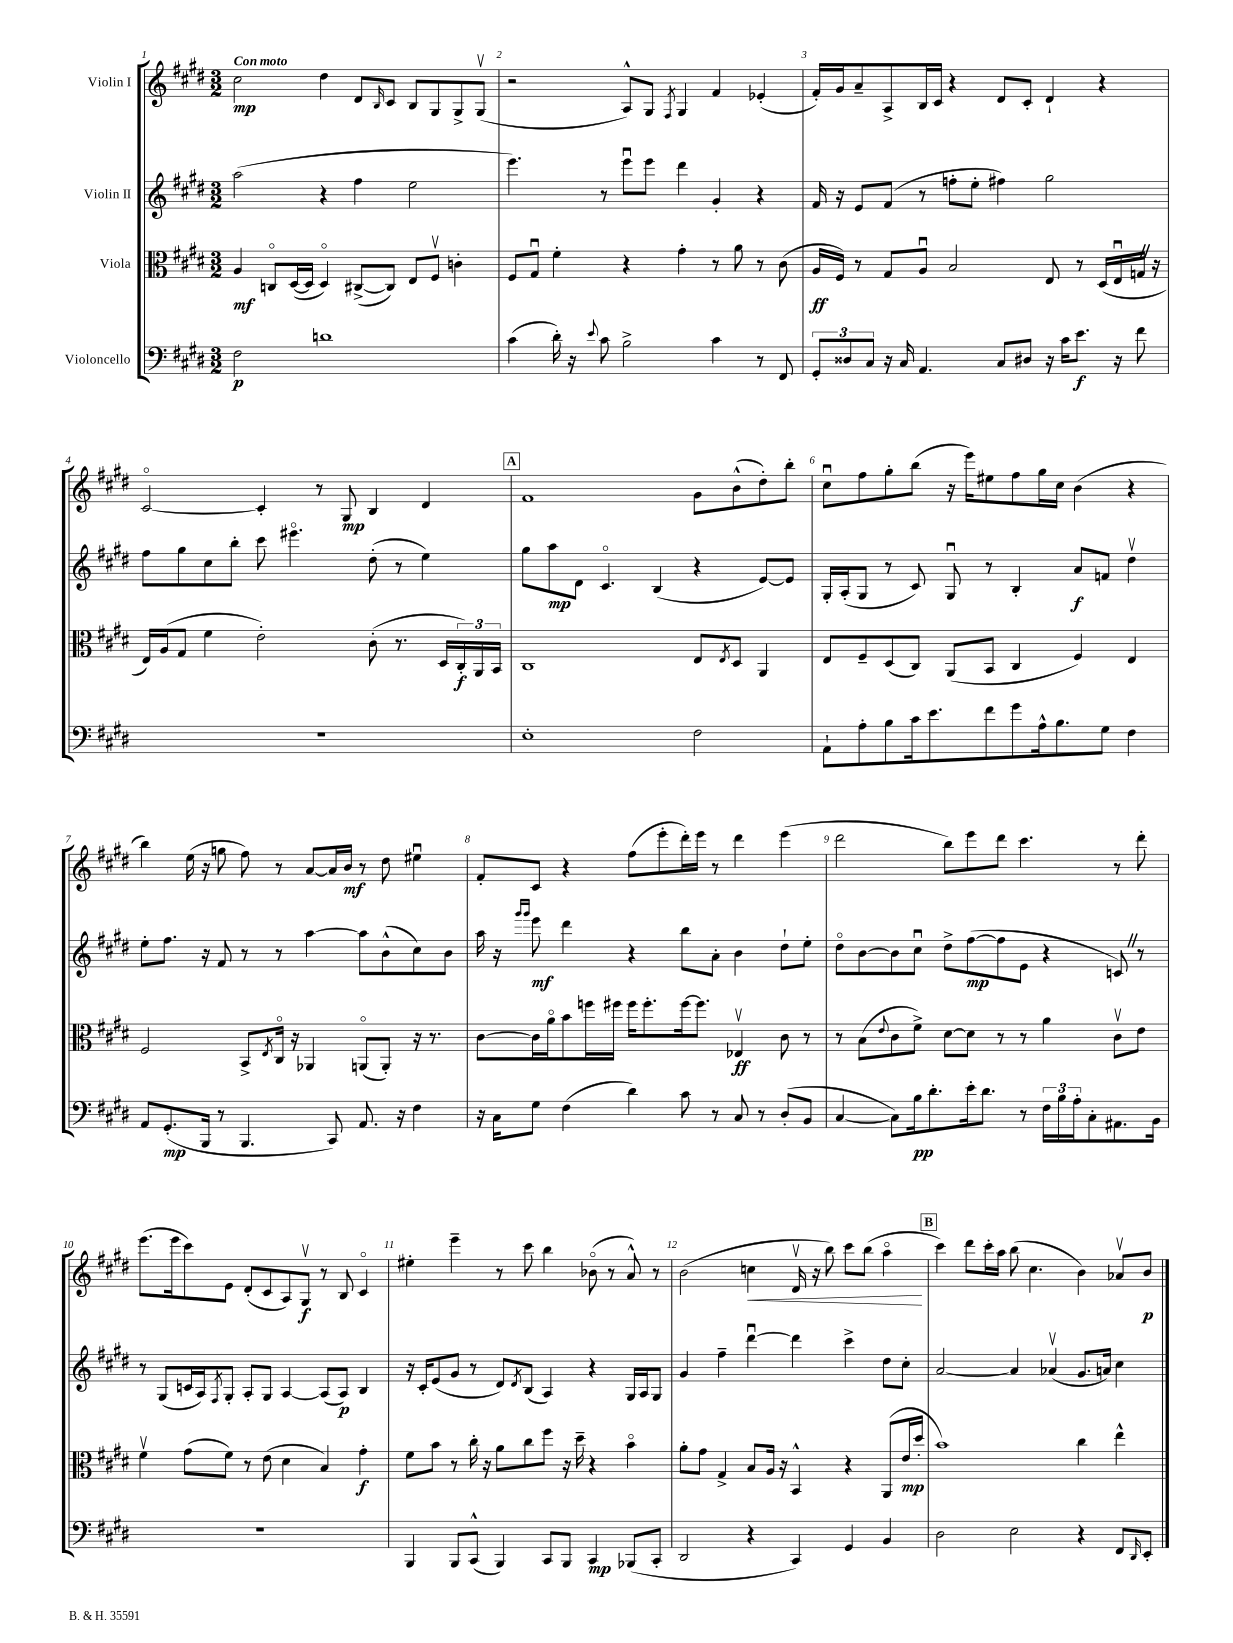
<<
\new StaffGroup <<
\new Staff = "s0" \with { instrumentName = "Violin I" } {
    \clef treble \key e \major \numericTimeSignature \time 3/2 \tempo "Con moto"
    cis''2\mp dis''4 dis'8 \grace { b16 } cis'8 b8 gis8 gis8-> gis8\upbow( |
    r2 a8-^) gis8 \acciaccatura { fis8 } gis4 fis'4 ees'4-.( |
    fis'16-.) gis'16 a'8-- a8-> b16 cis'16 r4 dis'8 cis'8-. dis'4-! r4 |
    cis'2~\flageolet cis'4-. r8 gis8\mp b4 dis'4 |
    \mark \markup { \box "A" } fis'1 gis'8 b'8-^( dis''8-.) b''8-. |
    cis''8\downbow fis''8 gis''8-. b''8( r16 e'''16) eis''8 fis''8 gis''16 cis''16 b'4( r4 |
    b''4) e''16( r16 g''8 fis''8) r8 a'8~ a'16 b'16\mf r8 dis''8 eis''4\downbow |
    fis'8-. cis'8 r4 fis''8( e'''8-. dis'''16-.) e'''16 r8 dis'''4 e'''4( |
    dis'''2 b''8) e'''8 dis'''8 cis'''4. r8 dis'''8-. |
    e'''8.( e'''16 cis'''8) e'8 dis'8-.( cis'8 a8) gis8\upbow\f r8 b8 cis'4\flageolet |
    eis''4-. e'''4-- r8 cis'''8 b''4 bes'8\flageolet( r8 a'8-^) r8 |
    b'2( c''4\< dis'16\upbow r16 b''8) cis'''8 b''8( a''4\flageolet\! |
    \mark \markup { \box "B" } cis'''4) dis'''8 cis'''16-. a''16 b''8( cis''4. b'4) aes'8\upbow b'8\p \bar "|." |
}
\new Staff = "s1" \with { instrumentName = "Violin II" } {
    \clef treble \key e \major \numericTimeSignature \time 3/2
    a''2( r4 fis''4 e''2 |
    e'''4.) r8 e'''8\downbow e'''8 dis'''4 gis'4-. r4 |
    fis'16 r16 e'8 fis'8( r8 f''8-. e''8-. fis''4) gis''2 |
    fis''8 gis''8 cis''8 b''8-. cis'''8 eis'''4.\flageolet dis''8-.( r8 e''4) |
    \mark \markup { \box "A" } gis''8 a''8\mp dis'8 cis'4.\flageolet b4( r4 e'8~) e'8 |
    gis16-. a16-.( gis8 r8 cis'8) gis8\downbow r8 b4-. a'8\f f'8 dis''4\upbow |
    e''8-. fis''8. r16 fis'8 r8 r8 a''4~ a''8 b'8-^( cis''8) b'8 |
    a''16 r16 \grace { gis'''16 gis'''16 } e'''8\mf dis'''4 r4 b''8 a'8-. b'4 dis''8-! e''8-. |
    dis''8\flageolet b'8~ b'8 cis''8\downbow dis''8-> fis''8~\mp( fis''8 e'8 r4 c'8) \once \override BreathingSign.text = \markup { \musicglyph "scripts.caesura.straight" } \breathe r8 |
    r8 gis8( c'16 a16) \acciaccatura { fis8 } gis8-. a8-. gis8 a4~ a8( a8\p) b4 |
    r16 cis'16-. e'8( gis'8 r8 dis'8) \acciaccatura { dis'8 } b8( a4) r4 gis16 a16 gis8 |
    gis'4 fis''4-- dis'''4~\downbow dis'''4 cis'''4-> dis''8 cis''8-. |
    \mark \markup { \box "B" } a'2~ a'4 aes'4\upbow( gis'8. a'16) cis''4 \bar "|." |
}
\new Staff = "s2" \with { instrumentName = "Viola" } {
    \clef alto \key e \major \numericTimeSignature \time 3/2
    a4\mf c8\flageolet dis16~( dis16 dis4\flageolet) cis8~->( cis8) e8 fis8\upbow c'4-. |
    fis8 gis8\downbow fis'4-. r4 gis'4-. r8 a'8 r8 cis'8( |
    a16\ff fis16) r8 gis8 a8\downbow b2 e8 r8 dis16( e16\downbow g16 \once \override BreathingSign.text = \markup { \musicglyph "scripts.caesura.straight" } \breathe r16 |
    e16) a16( gis8 fis'4 e'2-.) cis'8-.( r8. dis16 \tuplet 3/2 { cis16-.\f) a,16 b,16 } |
    \mark \markup { \box "A" } cis1 e8 \acciaccatura { e8 } dis8 a,4 |
    e8 fis8-- dis8( cis8) a,8( b,8 cis4 fis4) e4 |
    fis2 b,8-> \acciaccatura { e8 } cis16\flageolet r16 aes,4 a,8\flageolet( a,8-.) r16 r8. |
    cis'8~ cis'16 a'16\flageolet b'8 f''16 fis''16 fis''16 fis''8.-. fis''16~ fis''8. ees4\upbow\ff cis'8 r8 |
    r8 b8( \appoggiatura { e'8 } cis'8 fis'8->) dis'8~ dis'8 r8 r8 a'4 cis'8\upbow e'8 |
    fis'4\upbow gis'8( fis'8) r8 e'8( dis'4 b4) gis'4-.\f |
    fis'8 b'8 r8 cis''16-. r16 a'8 cis''8 fis''8 r16 dis''16-- r4 b'4\flageolet |
    a'8-. gis'8 gis4-> b8 a16 r16 b,4-^ r4 a,8( e'16\mp dis''16-. |
    \mark \markup { \box "B" } b'1) cis''4 e''4-^ \bar "|." |
}
\new Staff = "s3" \with { instrumentName = "Violoncello" } {
    \clef bass \key e \major \numericTimeSignature \time 3/2
    fis2\p d'1 |
    cis'4( dis'16-.) r16 \appoggiatura { e'8 } cis'8 b2-> cis'4 r8 fis,8 |
    \tuplet 3/2 { gis,8-. disis8 cis8 } r16 cis16 a,4. cis8 dis8 r16 cis'16 e'8.\f r16 fis'8 |
    R1. |
    \mark \markup { \box "A" } e1-. fis2 |
    a,8-! a8-. b8 cis'16 e'8. fis'8 gis'8 a16-^ b8. gis8 fis4 |
    a,8 gis,8.-.\mp( b,,16 r8 b,,4. cis,8) a,8. r16 fis4 |
    r16 cis16 gis8 fis4( dis'4) cis'8 r8 cis8 r8 dis8-.( b,8 |
    cis4~ cis8) b16\pp dis'8.-. e'16-. dis'8. r8 \tuplet 3/2 { fis16 b16 a16-. } cis8-. ais,8. b,16 |
    R1. |
    b,,4 b,,8 cis,8-^( b,,4) cis,8 b,,8 cis,4\mp bes,,8( cis,8-. |
    dis,2 r4 cis,4) gis,4 b,4 |
    \mark \markup { \box "B" } dis2 e2 r4 fis,8 \grace { dis,16 } e,8-. \bar "|." |
}
>>
>>
\layout { \context { \Score \override BarNumber.break-visibility = ##(#f #t #t) barNumberVisibility = #all-bar-numbers-visible } }
